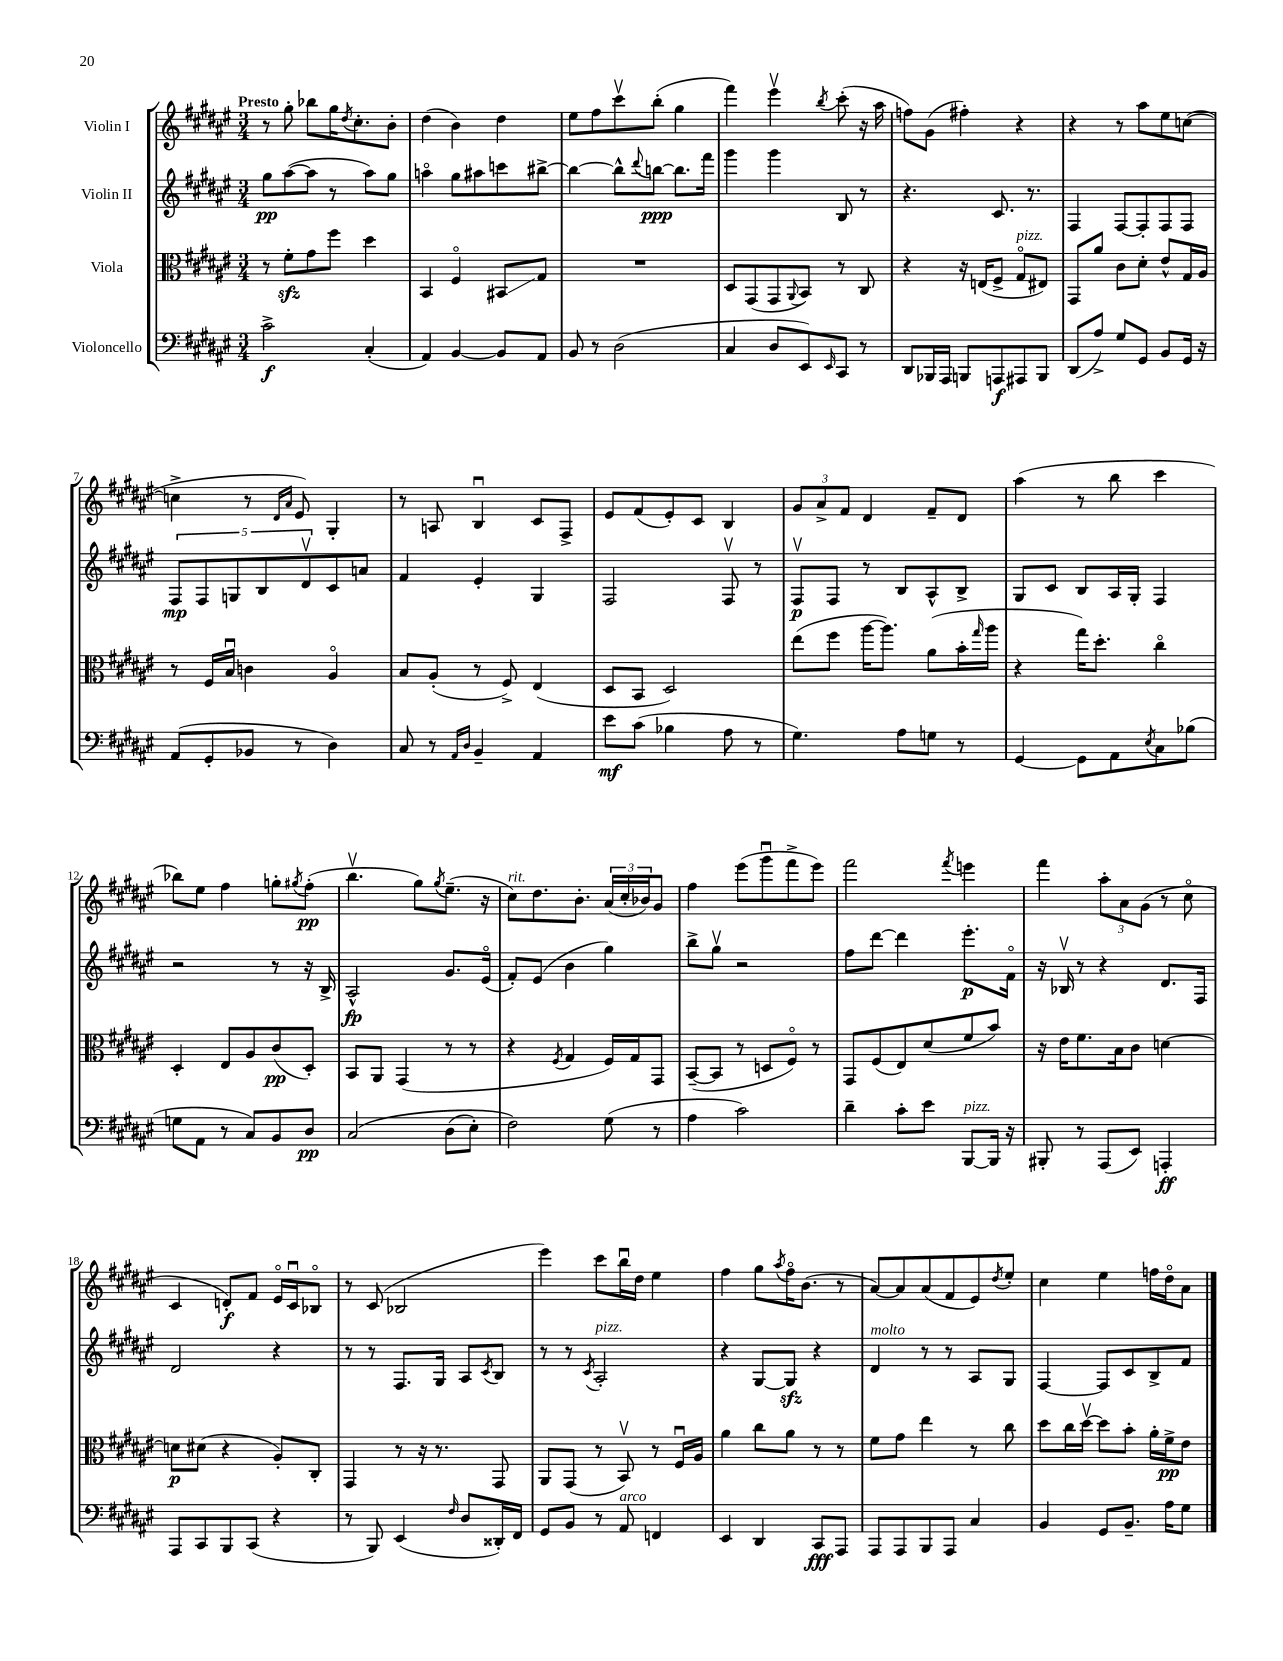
<<
\new StaffGroup <<
\new Staff = "s0" \with { instrumentName = "Violin I" } {
    \clef treble \key fis \major \numericTimeSignature \time 3/4 \tempo "Presto"
    r8 gis''8-. bes''8 gis''16 \acciaccatura { dis''8 } cis''8.-. b'8-. |
    dis''4( b'4) dis''4 |
    eis''8 fis''8 cis'''8\upbow b''8-.( gis''4 |
    fis'''4) eis'''4\upbow \acciaccatura { b''8 } cis'''8-.( r16 ais''16 |
    f''8) gis'8( fis''4-.) r4 |
    r4 r8 ais''8 eis''8 c''8~( |
    c''4-> r8 \grace { dis'16 ais'16 } eis'8) gis4-. |
    r8 a8 b4\downbow cis'8 fis8-> |
    eis'8 fis'8( eis'8-.) cis'8 b4 |
    \tuplet 3/2 { gis'8 ais'8-> fis'8 } dis'4 fis'8-- dis'8 |
    ais''4( r8 b''8 cis'''4 |
    bes''8) eis''8 fis''4 g''8-. \acciaccatura { gis''8 } fis''8-.\pp( |
    b''4.\upbow gis''8) \acciaccatura { gis''8 } eis''8.--( r16 |
    cis''8^\markup { \italic "rit." }) dis''8. b'8.-. \tuplet 3/2 { ais'16( cis''16-. bes'16) } gis'8 |
    fis''4 eis'''8( gis'''8\downbow fis'''8-> eis'''8) |
    fis'''2 \acciaccatura { fis'''8 } e'''4 |
    fis'''4 \tuplet 3/2 { ais''8-. ais'8 gis'8( } r8 cis''8\flageolet |
    cis'4 d'8-.\f) fis'8 eis'16\flageolet cis'16\downbow bes8\flageolet |
    r8 cis'8( bes2 |
    eis'''4) cis'''8 b''16\downbow dis''16 eis''4 |
    fis''4 gis''8 \acciaccatura { ais''8 } fis''16\flageolet b'8.( r8 |
    ais'8~) ais'8 ais'8( fis'8 eis'8) \acciaccatura { dis''8 } eis''8-. |
    cis''4 eis''4 f''16 dis''16\flageolet ais'8 \bar "|." |
}
\new Staff = "s1" \with { instrumentName = "Violin II" } {
    \clef treble \key fis \major \numericTimeSignature \time 3/4
    gis''8\pp ais''8~( ais''8 r8 ais''8) gis''8 |
    a''4\flageolet gis''8 ais''8 c'''8 bis''8~-> |
    bis''4~ bis''8-^ \appoggiatura { dis'''8 } b''8~\ppp b''8. fis'''16 |
    gis'''4 gis'''4 b8 r8 |
    r4. cis'8. r8. |
    fis4 fis8~ fis8-. fis8 fis8 |
    \tuplet 5/4 { fis8\mp fis8 g8 b8 dis'8\upbow } cis'8 a'8 |
    fis'4 eis'4-. gis4 |
    fis2 fis8\upbow r8 |
    fis8\upbow\p fis8 r8 b8 ais8-^ b8-> |
    gis8 cis'8 b8 ais16 gis16-. fis4 |
    r2 r8 r16 b16-> |
    ais2-^\fp gis'8. eis'16\flageolet( |
    fis'8-.) eis'8( b'4 gis''4) |
    b''8-> gis''8\upbow r2 |
    fis''8 dis'''8~ dis'''4 eis'''8.-.\p fis'16\flageolet |
    r16 bes16\upbow r8 r4 dis'8. fis16 |
    dis'2 r4 |
    r8 r8 fis8. gis16 ais8 \acciaccatura { cis'8 } b8 |
    r8 r8 \acciaccatura { cis'8 } ais2-.^\markup { \italic "pizz." } |
    r4 gis8~ gis8\sfz r4 |
    dis'4^\markup { \italic "molto" } r8 r8 ais8 gis8 |
    fis4~ fis8 cis'8 b8-> fis'8 \bar "|." |
}
\new Staff = "s2" \with { instrumentName = "Viola" } {
    \clef alto \key fis \major \numericTimeSignature \time 3/4
    r8 fis'8-.\sfz gis'8 fis''8 dis''4 |
    b,4 fis4\flageolet bis,8\glissando gis8 |
    R2. |
    dis8 gis,8( gis,8 \appoggiatura { ais,8 } b,8) r8 cis8 |
    r4 r16 e16( fis8-> gis8\flageolet^\markup { \italic "pizz." } eis8) |
    gis,8 ais'8 cis'8 dis'8-. eis'8-^ gis16 ais16 |
    r8 fis16 b16\downbow c'4 ais4\flageolet |
    b8 ais8-.( r8 fis8->) eis4( |
    dis8 b,8 dis2) |
    eis''8( fis''8 ais''16~ ais''8.) ais'8( b'16-. \grace { gis''16 } ais''16 |
    r4 gis''16) dis''8.-. cis''4\flageolet |
    dis4-. eis8 ais8 cis'8\pp( dis8-.) |
    b,8 ais,8 gis,4( r8 r8 |
    r4 \acciaccatura { fis8 } gis4 fis16) gis16 gis,8 |
    b,8~--( b,8 r8 d8 fis8\flageolet) r8 |
    gis,8 fis8( eis8) dis'8( fis'8 b'8) |
    r16 eis'16 fis'8. b16 cis'8 d'4~ |
    d'8\p dis'8( r4 ais8-.) cis8-. |
    gis,4 r8 r16 r8. gis,8 |
    ais,8 gis,8( r8 b,8\upbow) r8 fis16\downbow ais16 |
    ais'4 cis''8 ais'8 r8 r8 |
    fis'8 gis'8 eis''4 r8 cis''8 |
    dis''8 cis''16 dis''16~\upbow dis''8 b'8-. ais'16-. fis'16->\pp eis'8 \bar "|." |
}
\new Staff = "s3" \with { instrumentName = "Violoncello" } {
    \clef bass \key fis \major \numericTimeSignature \time 3/4
    cis'2->\f cis4-.( |
    ais,4) b,4~ b,8 ais,8 |
    b,8 r8 dis2( |
    cis4 dis8 eis,8) \grace { eis,16 } cis,8 r8 |
    dis,8 bes,,16 ais,,16 b,,8 a,,8\f ais,,8 b,,8 |
    dis,8( ais8->) gis8 gis,8 b,8 gis,16 r16 |
    ais,8( gis,8-. bes,8 r8 dis4) |
    cis8 r8 \grace { ais,16 dis16 } b,4-- ais,4 |
    eis'8\mf cis'8( bes4 ais8 r8 |
    gis4.) ais8 g8 r8 |
    gis,4~ gis,8 ais,8 \acciaccatura { eis8 } cis8 bes8( |
    g8 ais,8 r8 cis8) b,8 dis8\pp |
    cis2\( dis8( eis8-.) |
    fis2\) gis8( r8 |
    ais4 cis'2) |
    dis'4-- cis'8-. eis'8 b,,8~^\markup { \italic "pizz." } b,,16 r16 |
    bis,,8-. r8 ais,,8( eis,8) a,,4-.\ff |
    ais,,8 cis,8 b,,8 cis,8( r4 |
    r8 b,,8) eis,4( \grace { fis16 } dis8 disis,16-.) fis,16 |
    gis,8 b,8 r8 ais,8^\markup { \italic "arco" } f,4 |
    eis,4 dis,4 cis,8\fff ais,,8 |
    ais,,8 ais,,8 b,,8 ais,,8 cis4 |
    b,4 gis,8 b,8.-- ais16 gis8 \bar "|." |
}
>>
>>
